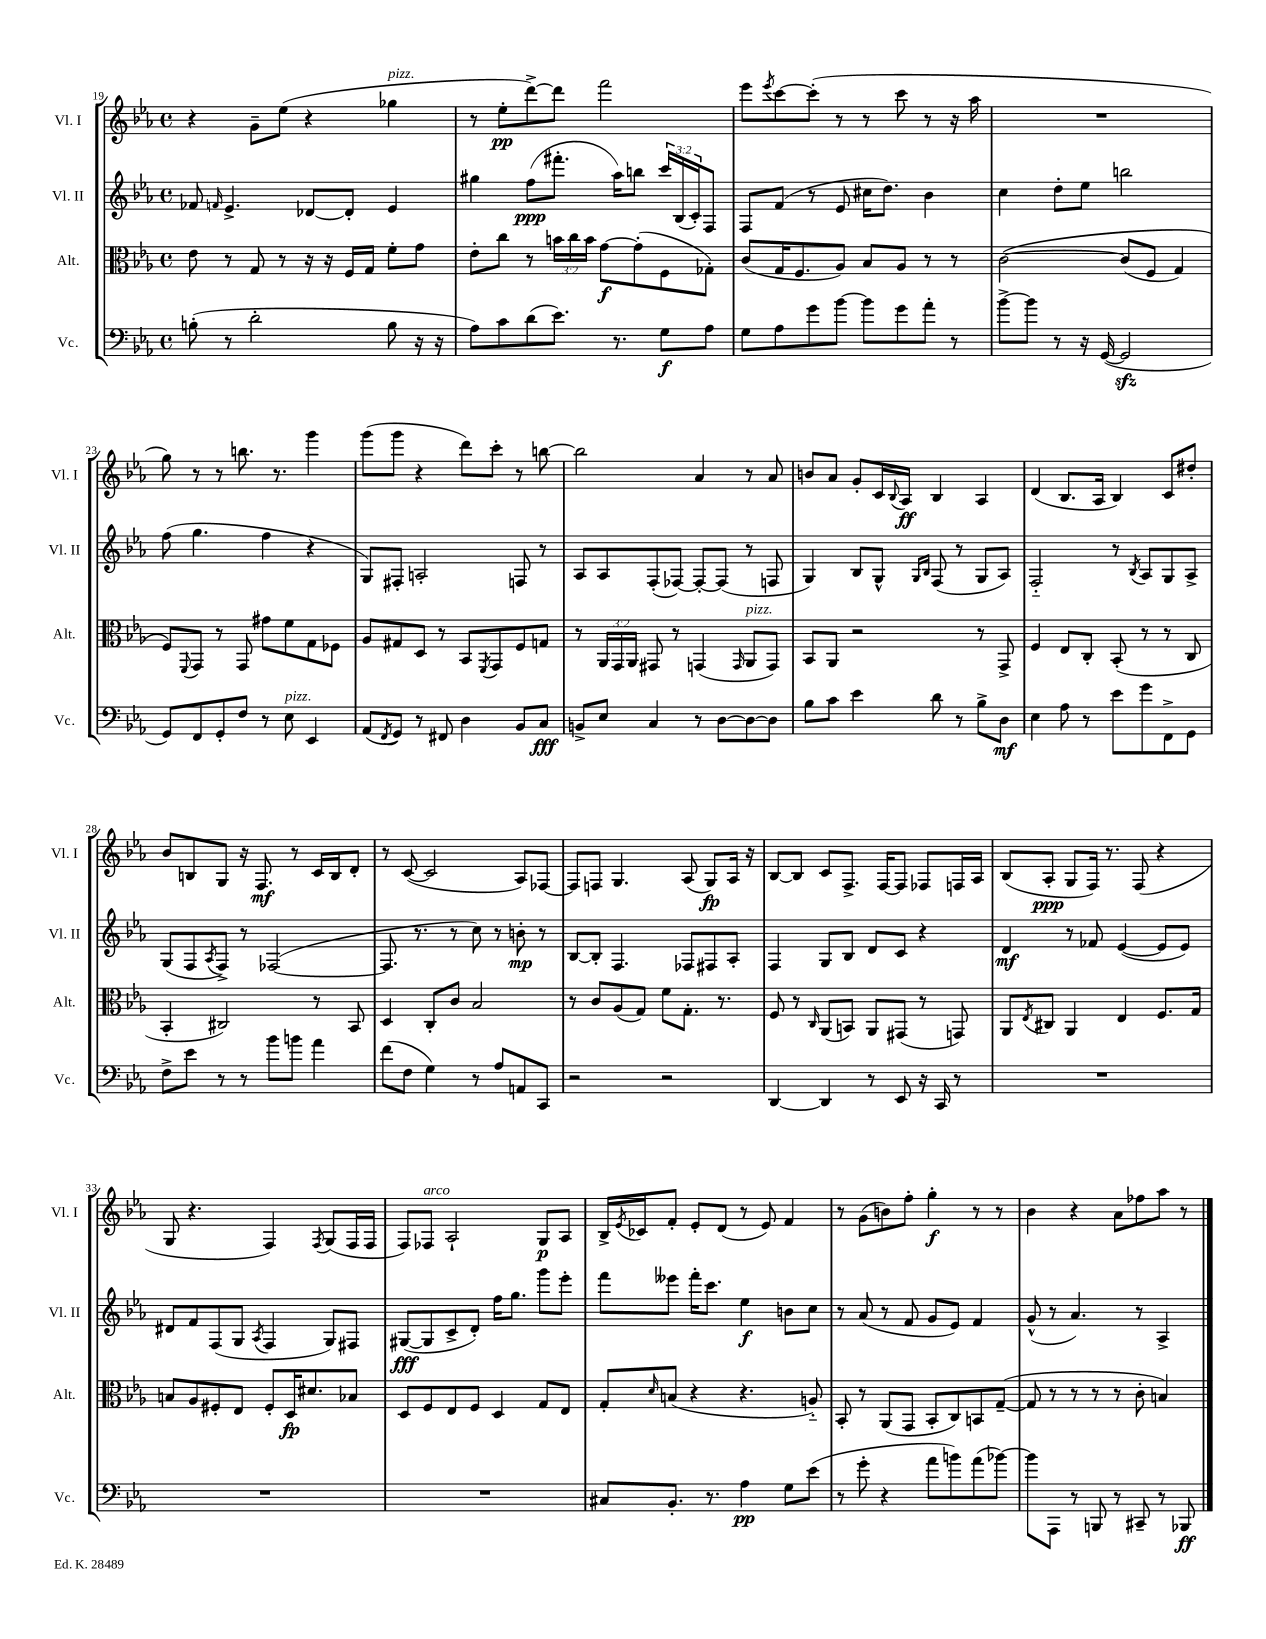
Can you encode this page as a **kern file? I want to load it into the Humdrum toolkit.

**kern	**kern	**kern	**kern
*staff4	*staff3	*staff2	*staff1
*clefF4	*clefC3	*clefG2	*clefG2
*k[b-e-a-]	*k[b-e-a-]	*k[b-e-a-]	*k[b-e-a-]
*M4/4	*M4/4	*M4/4	*M4/4
*met(c)	*met(c)	*met(c)	*met(c)
(8B'	8e-	8f-	4r
.	.	16qqf	.
8r	8r	4.e-^	.
2d'	8G	.	8g~
.	8r	.	(8ee-
.	16r	[8d-	4r
.	16r	.	.
.	16F	8d-']	.
.	16G	.	.
8B	8f'	4e-	4gg-
16r	8g	.	.
16r	.	.	.
=	=	=	=
8A-)	8e-'	4gg#	8r
8c	8cc	.	8ee-'
(8d	8r	(8ff	[8ddd^)
8.e-)	24b	8.fff#'	8ddd]
.	24cc	.	.
.	24b	.	.
.	[8g	.	2fff
8.r	.	16aa-)	.
.	(8g']	8bb	.
8G	8F	24ccc	.
.	.	(24B-	.
.	.	24c')	.
8A-	8G-')	8F	.
=	=	=	=
8G	(8c	8F	8eee-
.	.	.	8qeee-
8A-	16G	(8f	[8ccc
.	8.F	.	.
8g	.	8r	(8ccc']
[8b-	8A-)	8e-	8r
8b-]	8B-	16cc#	8r
.	.	8.dd)	.
8g	8A-	.	8ccc
8a-'	8r	4b-	8r
8r	8r	.	16r
.	.	.	16aa-
=	=	=	=
[8b-^	&([2c	4cc	1r
8b-]	.	.	.
8r	.	8dd'	.
16r	.	8ee-	.
([16GG	.	.	.
2GG]	(8c]	2bb	.
.	8F	.	.
.	4G)	.	.
=	=	=	=
8GG)	8F&)	(8ff	8gg)
.	8qqFF	.	.
8FF	8GG	4.gg	8r
8GG'	8r	.	8r
8F	8GG	.	8.bb
8r	8g#	4ff	.
.	.	.	8.r
8E-	8f	.	.
4EE-	8G	4r	4ggg
.	8F-	.	.
=	=	=	=
(8AA-	8A-	8G)	(8ggg
8qFF	.	.	.
8GG)	8G#	8F#'	8ggg
8r	8D	2A'	4r
8FF#	8r	.	.
4D	8BB-	.	8ddd)
.	8qFF	.	.
.	8GG	.	8ccc'
8BB-	8F	8F	8r
8C	8G	8r	[8bb
=	=	=	=
8BB^	8r	8A-	2bb]
8E-	24AA-	8A-	.
.	24GG	.	.
.	24AA-	.	.
4C	8GG#	(8F'	.
.	8r	[8F-)	.
8r	(4GG	8F-'_	4a-
[8D	.	(8F-]	.
.	16qqGG	.	.
8D_	8AA-	8r	8r
8D]	8GG)	8F	8a-
=	=	=	=
8B-	8BB-	4G)	8b
8c	8AA-	.	8a-
4e-	2r	8B-	8g'
.	.	8G^^	16c
.	.	.	8qqB-
.	.	.	16A-
.	.	16qqG	.
.	.	16qqB-	.
8d	.	(8F	4B-
8r	.	8r	.
8B-^	8r	8G	4A-
8D	8GG^	8A-)	.
=	=	=	=
4E-	4F	2F'~	(4d
8A-	8E-	.	8.B-
8r	8C'	.	.
.	.	.	16A-
8e-	(8BB-'	8r	4B-)
.	.	8qB-	.
8g	8r	8A-	.
8FF^	8r	8G	8c
8GG	8C	8A-^	8dd#'
=	=	=	=
8F^	4BB-'	(8G	8b-
8e-	.	8F	8B
.	.	8qA-	.
8r	2C#)	8F^)	8G
8r	.	8r	16r
.	.	.	8.F
8b-	.	([2F-	.
8b	.	.	8r
4a-	8r	.	16c
.	.	.	16B
.	8BB-	.	8d'
=	=	=	=
(8f	4D	8.F-]	8r
8F	.	.	([8c
.	.	8.r	.
4G)	8C'	.	2c]
.	8c	8r	.
8r	2B-	8cc)	.
8A-	.	8r	.
8AA	.	8b'	8A-)
8CC	.	8r	[8F-
=	=	=	=
2r	8r	[8B-	8F-]
.	8c	8B-']	8F
.	(8A-	4.F	4.G
.	8G)	.	.
2r	8f	.	.
.	8.G'	8F-	(8A-
.	.	8F#	8G)
.	8.r	.	.
.	.	8A-'	16A-
.	.	.	16r
=	=	=	=
[4DD	8F	4F	[8B-
.	8r	.	8B-]
.	16qqC	.	.
4DD]	(8AA-	8G	8c
.	8BB)	8B-	8.F^
8r	8AA-	8d	.
.	.	.	[16F
8EE-	(8GG#	8c	8F]
16r	8r	4r	8F-
16CC	.	.	.
8r	8GG)	.	16F
.	.	.	16A-
=	=	=	=
1r	8AA-	4d	(8B-
.	8qE-	.	.
.	8C#	.	8A-'
.	4AA-	8r	8G
.	.	8f-	16F)
.	.	.	8.r
.	4E-	([4e-	.
.	.	.	(8F
.	8.F	8e-]	4r
.	.	8e-)	.
.	16G	.	.
=	=	=	=
1r	8B	8d#	8G
.	8A-	8f	4.r
.	8F#'	(8F	.
.	8E-	8G	.
.	.	8qA-	.
.	8F#'	4F	4F)
.	16D	.	.
.	8.d#	.	.
.	.	.	8qF
.	.	8G)	(8G
.	8B-	8F#	16F
.	.	.	16F
=	=	=	=
1r	8D	([8G#	8F)
.	8F	8G#]	8F-
.	8E-	8c^	2A-`
.	8F	8d')	.
.	4D	16ff	.
.	.	8.gg	.
.	8G	8ggg	8G
.	8E-	8eee-'	8A-
=	=	=	=
8C#	8G'	8fff	16B-^
.	.	.	8qe-
.	.	.	16c-
.	16qqd	.	.
8.BB-'	(8B	8eee--	8f'
.	4r	16fff'	8e-'
8.r	.	8.ccc	.
.	.	.	(8d
4A-	4.r	4ee-	8r
.	.	.	8e-)
8G	.	8b	4f
(8e-	8A'~)	8cc	.
=	=	=	=
8r	8BB-'	8r	8r
8g'	8r	(8a-	(8g
4r	(8AA-	8r	8b)
.	8GG	8f	8ff'
8a-	8BB-'	8g	4gg'
8b)	8C)	8e-)	.
(8a-	8BB	4f	8r
[8b-)	([8G~	.	8r
=	=	=	=
8b-]	8G]	(8g^^	4b-
8AAA-	8r	8r	.
8r	8r	4.a-)	4r
8BBB	8r	.	.
8r	8r	.	8a-
8CC#~	8c'	8r	8ff-
8r	4B)	4A-^	8aa-
8BBB-	.	.	8r
==	==	==	==
*-	*-	*-	*-
